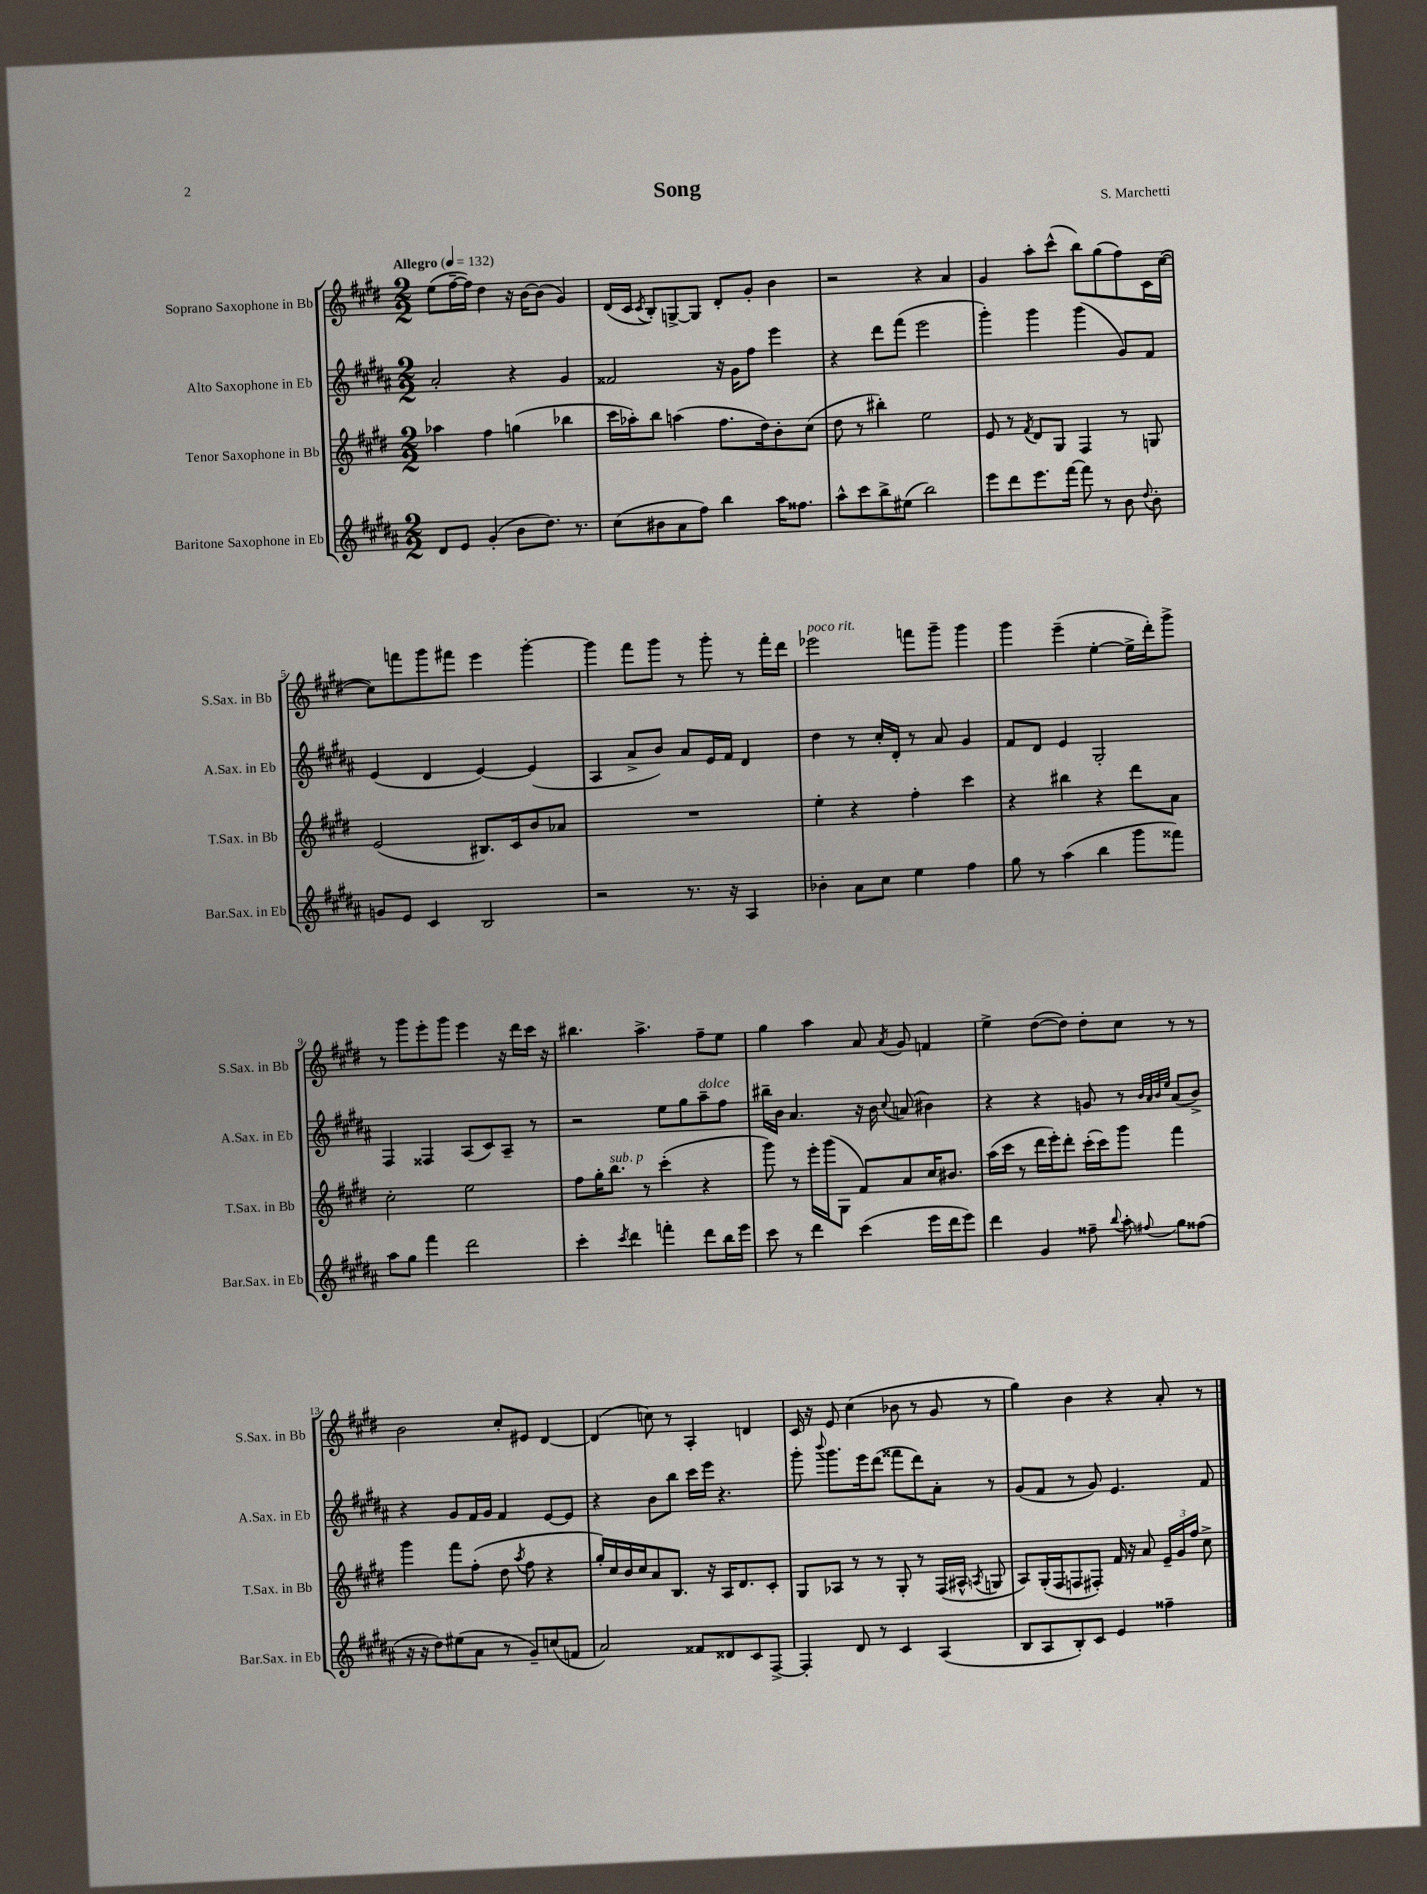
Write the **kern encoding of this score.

**kern	**kern	**kern	**kern
*part4	*part3	*part2	*part1
*staff4	*staff3	*staff2	*staff1
*I"Baritone Saxophone in Eb	*I"Tenor Saxophone in Bb	*I"Alto Saxophone in Eb	*I"Soprano Saxophone in Bb
*I'Bar.Sax. in Eb	*I'T.Sax. in Bb	*I'A.Sax. in Eb	*I'S.Sax. in Bb
*clefG2	*clefG2	*clefG2	*clefG2
*k[f#c#g#d#a#]	*k[f#c#g#d#]	*k[f#c#g#d#a#]	*k[f#c#g#d#]
*M2/2	*M2/2	*M2/2	*M2/2
*MM132	*MM132	*MM132	*MM132
=1	=1	=1	=1
!	!	!	!LO:TX:a:B:t=Allegro
8d#/L	4aa-X\	2a#'/	(8ee\L
8e/J	.	.	[16ff#~\L
.	.	.	16ff#\JJ])
(4g#'/	4ff#\	.	4dd#\
8b\L	(4ggn\	4r	16r
.	.	.	[16b\KL
8.dd#\J)	.	.	(8b\J]
.	4bb-X\	4g#/	4g#/)
8.r	.	.	.
=2	=2	=2	=2
(8cc#\L	16ccc#\LL	2f##X/	(16d#/LL
.	16aa-X'\J)	.	16c#/JJ
.	.	.	8qc#/
8b#X\	8bb\J	.	8B'/L)
8a#\	(4aan\	.	[8Gn^/
8ff#\J)	.	.	8G/J]
4bb\	8.ff#\L	16r	8d#'/L
.	.	16g#\KL	.
.	.	8ff#\J	8g#'/J
.	16dd#\k)	.	.
16aa#\KL	8b'\	4eee\	4b\
8.ff##X\J	.	.	.
.	(8cc#\J	.	.
=3	=3	=3	=3
8aa#^^\L	8dd#\	4r	2r
8ccc#\	8r	.	.
8bb^\	4bb#X'\)	8ddd#\L	.
(8ee#X\J	.	(8fff#\J	.
2bb\)	2ee\	2eee\	4r
.	.	.	4a/
=4	=4	=4	=4
8eee\L	8e/	4ggg#'\)	4g#/
8ddd#\	8r	.	.
.	8qf#/	.	.
8.eee\	8d#/L	4ggg#\	8aa'\L
.	8G#/J	.	(8ccc#^^\J
[16fff#\Jk	.	.	.
8fff#\]	4F#/	(4ggg#\	8bb\L)
8r	.	.	(8gg#\
8b\	8r	8g#/L)	8ff#\)
8qqdd#/	.	.	.
8b'\	8Gn/	8f#/J	16c#\L
.	.	.	([16cc#\JJ
!!LO:LB:g=z
=5	=5	=5	=5
8gn/L	(2e/	(4e/	8cc#\L])
8e/J	.	.	8fffn\
4c#/	.	4d#/	8ggg#\
.	.	.	8fff#X\J
2B/	8.B#X/L)	[4e/)	4eee\
.	16c#/k	.	.
.	8b/	(4e/]	[4ggg#'\
.	8a-X/J	.	.
=6	=6	=6	=6
2r	1r	4A#/	4ggg#\]
.	.	8a#^/L	8fff#\L
.	.	8b/J)	8ggg#\J
8.r	.	8a#/L	8r
.	.	16e/L	8ggg#'\
16r	.	16f#/JJ	.
4A#/	.	4d#/	8r
.	.	.	16fff#'\LL
.	.	.	16ddd#\JJ
=7	=7	=7	=7
!	!	!	!LO:TX:a:i:t=poco rit.
4b-X'\	4ee'\	4dd#\	2eee-X\
8a#\L	4r	8r	.
8cc#\J	.	16cc#'/LL	.
.	.	16d#'/JJ	.
4ee\	4ff#'\	8r	8fffn\L
.	.	8a#/	8ggg#~\J
4ff#\	4ccc#\	4g#/	4ggg#\
=8	=8	=8	=8
8gg#\	4r	8f#/L	4ggg#\
8r	.	8d#/J	.
(4aa#\	4bb#X\	4e/	(4eee~\
4bb\	4r	2G#'/	[4ee'\
8ggg#\L	8ddd#\L	.	16ee^\LL]
.	.	.	16ddd#'\J)
8fff##X\J)	8a\J	.	8ggg#^\J
!!LO:LB:g=z
=9	=9	=9	=9
8aa#\L	2cc#'\	4F#/	8r
8gg#\J	.	.	8ggg#\L
4fff#\	.	4F##X/	8eee'\
.	.	.	8ggg#\J
2ddd#\	2ee\	(8A#/L	4eee\
.	.	8c#/)	.
.	.	8A#~/J	16r
.	.	.	16ddd#\LL
.	.	8r	16ccc#\JJ
.	.	.	16r
=10	=10	=10	=10
4ccc#'\	8ff#\L	2r	4.bb#X\
.	16gg#'\K	.	.
!	!LO:TX:a:i:t=sub. p	!	!
.	8.bb\J	.	.
8qccc#/	.	.	.
4ddd#\	.	.	.
.	8r	.	4.aa^\
4fffn'\	(4ccc#'\	8ee\L	.
.	.	8gg#\	.
!	!	!LO:TX:a:i:t=dolce	!
8ddd#\L	4r	8aa#~\	8ff#~\L
16bb\L	.	8ff#\J	8ee\J
16eee\JJ	.	.	.
=11	=11	=11	=11
8ccc#\	8ggg#\)	16bb#X~\LL	4gg#\
.	.	16b\JJ	.
8r	8r	4.a#/	.
4ddd#\	16eee'\LL	.	4aa\
.	(16ggg#\J	.	.
.	8G#\J	.	.
(4ccc#\	8f#/L)	16r	8a/
.	.	16b\	.
.	.	8qqcc#/	8qa/
.	8a/	(8an/	8g#/
16eee\LL	16cc#/K	4b#X\)	4fn/
16ddd#\J	8.b#X/J	.	.
8eee\J)	.	.	.
=12	=12	=12	=12
4ddd#\	(16aa\LL	4r	4ee^\
.	16ccc#\JJ	.	.
.	8r	.	.
4g#/	16ddd#\LL	4r	([8dd#\L
.	16eee'\J)	.	.
.	8ddd#'\J	.	8dd#\J])
8ff##X~\	(16ccc#'\LL	8gn/	8dd#'\L
.	16ccc#\J)	.	.
8qqbb/	.	.	.
8aa#'\	8ggg#\J	8r	8cc#\J
.	.	32qqb/LLL	.
.	.	32qqa#/	.
.	.	32qqb/	.
8qqff#X/	.	32qqee/JJJ	.
8gg#\L	4fff#\	(8a#/L	8r
(8ff##X\J	.	8b^/J)	8r
!!LO:LB:g=z
=13	=13	=13	=13
16r	4ggg#\	4r	2b\
16r	.	.	.
8dd#\L)	.	.	.
(8ee#X\	8fff#\L	8g#/L	.
8a#\J	(8ff#'\J	16f#/L	.
.	.	16g#/JJ	.
8r	8dd#\	4f#/	8cc#'/L
.	8qaa/	.	.
8g#~/L)	8ff#\	.	8e#X/J
(8ccn/	4r	[8e/L	[4d#/
8fn/J	.	8e/J]	.
=14	=14	=14	=14
2a#/)	16gg#'/LL)	4r	(4d#/]
.	16cc#/	.	.
.	16b/	.	.
.	16cc#/J	.	.
.	8a/	8b\L	8ccn\)
.	8.B/J	8bb\J	8r
8f##X/L	.	16ccc#\LL	4A'/
.	16r	16eee\JJ	.
8d##X/	16A/KL	4.r	.
.	8.d#/	.	.
8c#/	.	.	4dn/
[8F#^/J	8c#'/J	.	.
=15	=15	=15	=15
4F#'/]	8G#/L	8ggg#'\	16c#/
.	.	.	16r
.	.	8qqbbb/	.
.	8A-X/J	8.ggg#\L	8e/
8d#/	8r	.	(4cc#\
.	.	16eee\k	.
8r	8r	(8ddd#\J	.
4c#/	8G#'/	8fff##X\L	8b-X\
.	8r	8ddd#\)	8r
(4A#/	(16F#/LL	8a#'\J	8g#/
.	16A#X^^/JJ	.	.
.	8qAn/	.	.
.	8Gn/	8r	8r
=16	=16	=16	=16
8B/L	8A/L)	(8g#/L	4gg#\)
8A#/	(16G#'/L	8f#/J	.
.	16F#/J	.	.
8B'/)	8Fn/	8r	4b\
8c#/J	8F#X'/J)	8g#/)	.
4e/	16f#/	4.e/	4r
.	16r	.	.
.	8a/	.	.
4ff##X~\	24e~/LL	.	8a'/
.	24g#/	.	.
.	24ff#/JJ	.	.
.	8cc#^\	8f#/	8r
==	==	==	==
*-	*-	*-	*-
